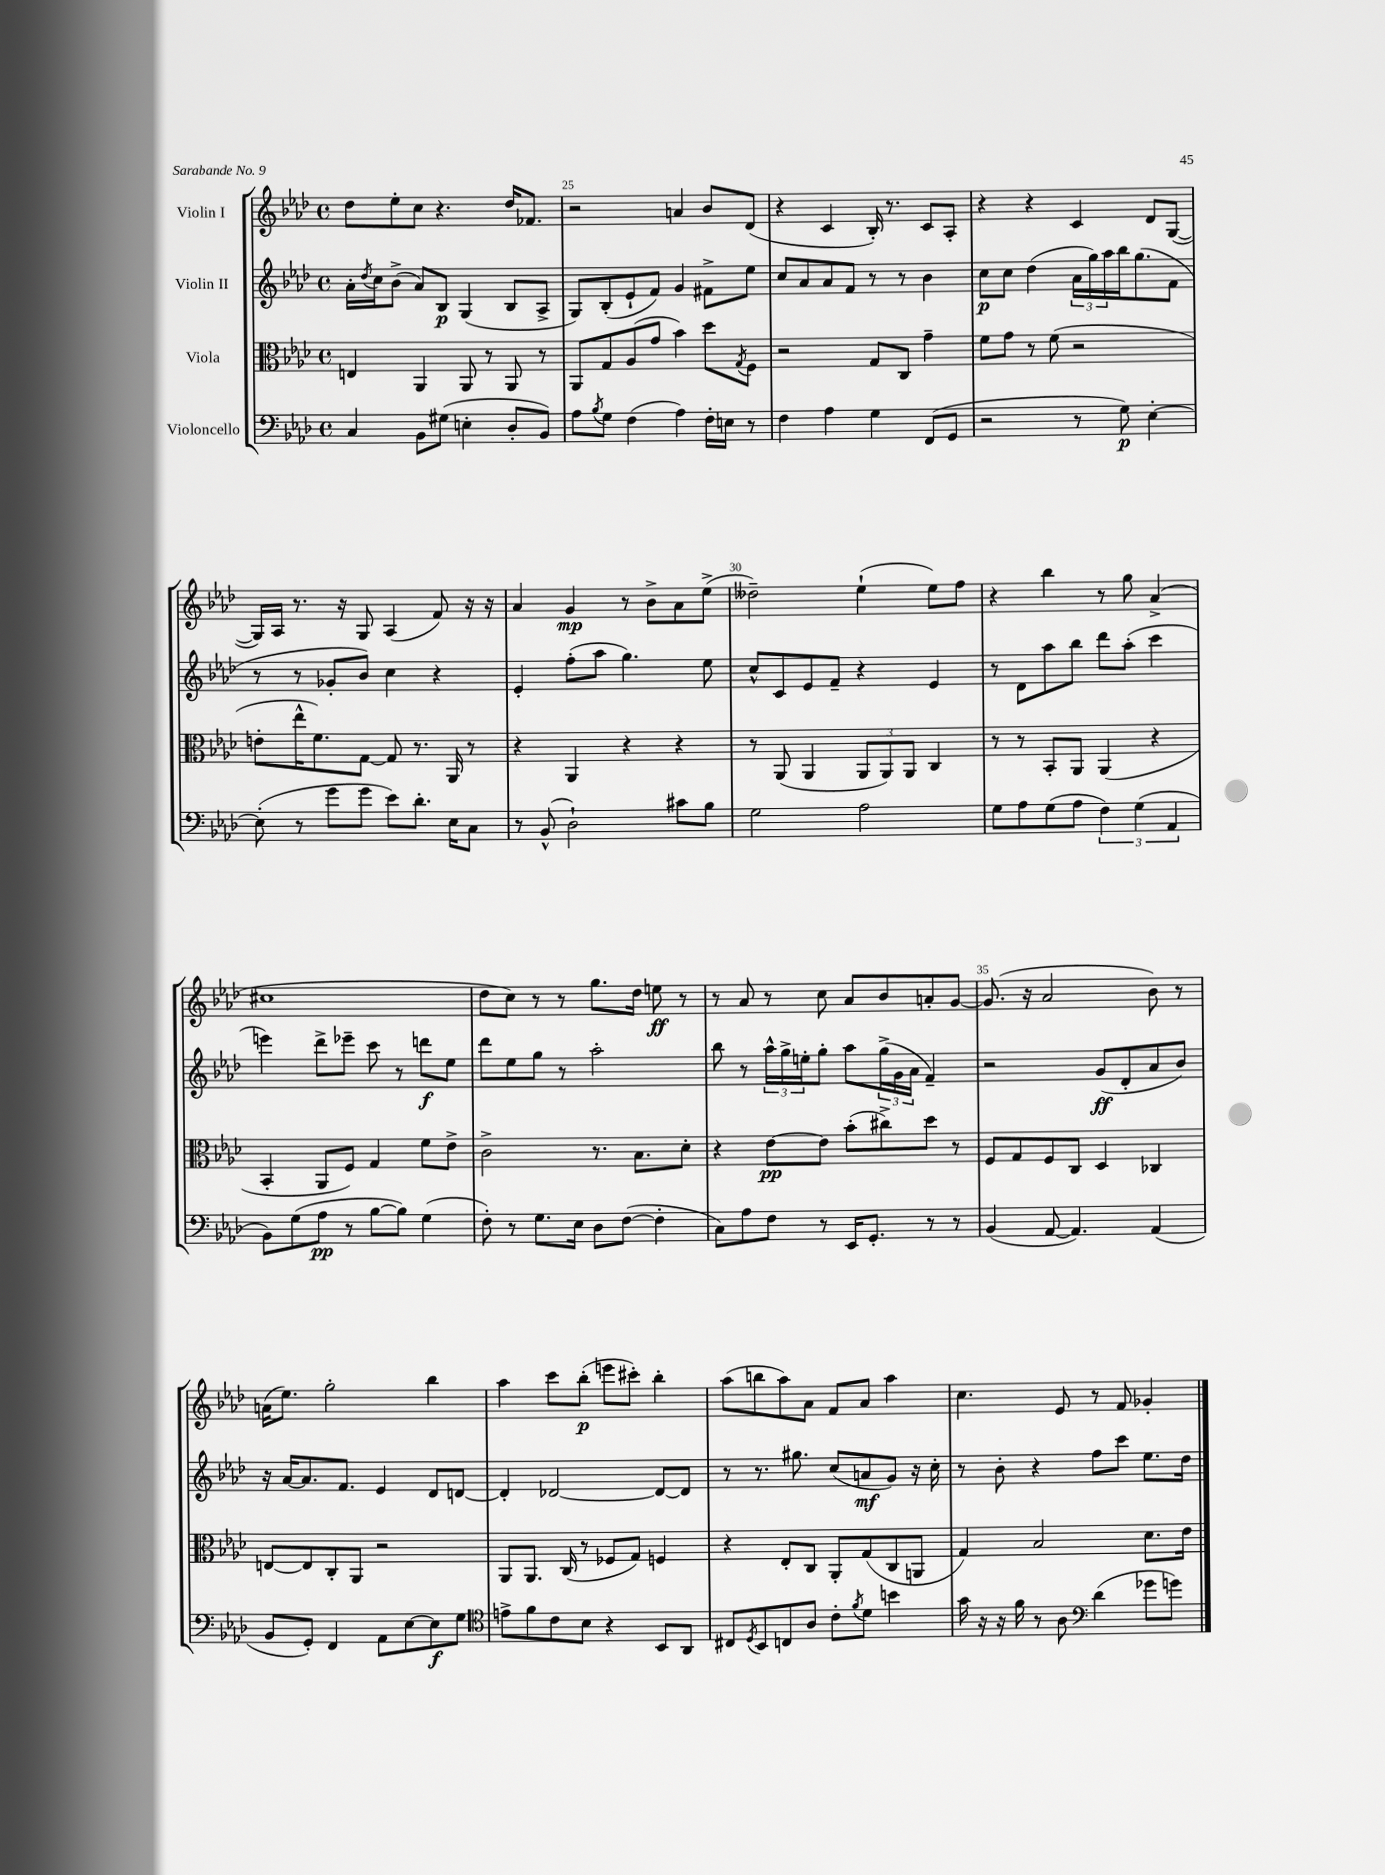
<<
\new StaffGroup <<
\new Staff = "s0" \with { instrumentName = "Violin I" } {
    \clef treble \key aes \major \defaultTimeSignature \time 4/4
    des''8 ees''8-. c''8 r4. des''16 fes'8. |
    r2 a'4 bes'8 des'8( |
    r4 c'4 bes16-.) r8. c'8 aes8-. |
    r4 r4 c'4 des'8 g8~( |
    g16) aes16 r8. r16 g8 aes4( f'8) r16 r16 |
    aes'4 g'4\mp r8 bes'8-> aes'8 ees''8->( |
    deses''2--) ees''4-!( ees''8) f''8 |
    r4 bes''4 r8 g''8 aes'4->( |
    cis''1 |
    des''8 c''8) r8 r8 g''8. des''16 e''8\ff r8 |
    r8 aes'8 r8 c''8 aes'8 bes'8 a'8-. g'8~ |
    g'8.( r16 aes'2 bes'8) r8 |
    a'16( ees''8.) g''2-. bes''4 |
    aes''4 c'''8 bes''8-.\p( e'''8 cis'''8-.) bes''4-. |
    aes''8( b''8 aes''8) aes'8 f'8 aes'8 aes''4 |
    c''4. ees'8 r8 f'8 ges'4-. \bar "|." |
}
\new Staff = "s1" \with { instrumentName = "Violin II" } {
    \clef treble \key aes \major \defaultTimeSignature \time 4/4
    aes'16-. \acciaccatura { des''8 } c''16 bes'8->( aes'8) bes8\p g4( bes8 aes8-> |
    g8) bes8-.( ees'8-! f'8) g'4 fis'8-> ees''8 |
    c''8 aes'8 aes'8 f'8 r8 r8 bes'4 |
    c''8\p c''8 des''4( \tuplet 3/2 { aes'16 g''16) aes''16 } bes''16 g''8.( f'8 |
    r8 r8 ges'8-. bes'8) c''4 r4 |
    ees'4-. f''8-.( aes''8 g''4.) ees''8 |
    c''8-^ c'8 ees'8 f'8-- r4 ees'4 |
    r8 des'8 aes''8 bes''8 des'''8 aes''8-.( c'''4 |
    e'''4) des'''8-> ees'''8-- c'''8 r8 d'''8\f ees''8 |
    des'''8 ees''8 g''8 r8 aes''2-. |
    bes''8 r8 \tuplet 3/2 { aes''16-^ g''16-> e''16-. } g''8-. aes''8 \tuplet 3/2 { g''16->( g'16 aes'16 } f'4--) |
    r2 g'8\ff( des'8-. aes'8 bes'8) |
    r16 aes'16~ aes'8. f'8. ees'4 des'8 d'8~ |
    d'4-. des'2~ des'8~ des'8 |
    r8 r8. gis''8. c''8( a'8\mf g'8) r16 c''16-. |
    r8 bes'8-. r4 f''8 c'''8 ees''8. des''16 \bar "|." |
}
\new Staff = "s2" \with { instrumentName = "Viola" } {
    \clef alto \key aes \major \defaultTimeSignature \time 4/4
    e4 aes,4 aes,8 r8 aes,8 r8 |
    aes,8 g8 aes8( g'8 bes'4) des''8 \acciaccatura { g8 } f8 |
    r2 g8 c8 g'4-- |
    f'8 g'8 r8 f'8( r2 |
    e'8-. ees''16-^ f'8.) g8~ g8 r8. aes,16 r8 |
    r4 aes,4 r4 r4 |
    r8 aes,8( aes,4 \tuplet 3/2 { aes,8 aes,8) aes,8 } c4 |
    r8 r8 bes,8-. aes,8 aes,4( r4 |
    bes,4-. aes,8 f8) g4 f'8 ees'8-> |
    c'2-> r8. bes8. des'8-. |
    r4 ees'8~\pp ees'8 bes'8-.( cis''8->) des''8 r8 |
    f8 g8 f8 c8 des4 ces4 |
    e8~ e8 c8-. aes,8 r2 |
    aes,8 aes,8. c16( r8 fes8 g8) f4 |
    r4 ees8-. c8 aes,8-. g8( c8 a,8 |
    g4) bes2 des'8. ees'16 \bar "|." |
}
\new Staff = "s3" \with { instrumentName = "Violoncello" } {
    \clef bass \key aes \major \defaultTimeSignature \time 4/4
    c4 bes,8 gis8( e4-. des8-. bes,8) |
    aes8 \acciaccatura { bes8 } g8 f4( aes4) f16-. e16 r8 |
    f4 aes4 g4 f,8( g,8 |
    r2 r8 g8\p) ees4~-. |
    ees8-.( r8 g'8 g'8 ees'8) des'8.-. ees16 c8 |
    r8 bes,8-^( des2-!) cis'8 bes8 |
    g2 aes2 |
    g8 aes8 g8( aes8 \tuplet 3/2 { f4) g4( aes,4 } |
    bes,8) g8( aes8\pp r8 bes8~ bes8) g4( |
    f8-.) r8 g8. ees16 des8 f8~( f4-. |
    c8) aes8 f8 r8 ees,16 g,8.-. r8 r8 |
    bes,4( aes,8~ aes,4.) aes,4( |
    bes,8 g,8-.) f,4 aes,8 ees8~ ees8\f g8 |
    \clef tenor e'8-> f'8 c'8 bes8 r4 bes,8 aes,8 |
    cis8 \acciaccatura { des8 } bes,8 c8 aes8 c'8-. \acciaccatura { f'8 } des'8 b'4 |
    g'16 r16 r16 f'16 r8 aes8 \clef bass des'4( ges'8 g'8) \bar "|." |
}
>>
>>
\layout { \context { \Score currentBarNumber = #24 \override BarNumber.break-visibility = ##(#f #t #t) barNumberVisibility = #(every-nth-bar-number-visible 5) } }
